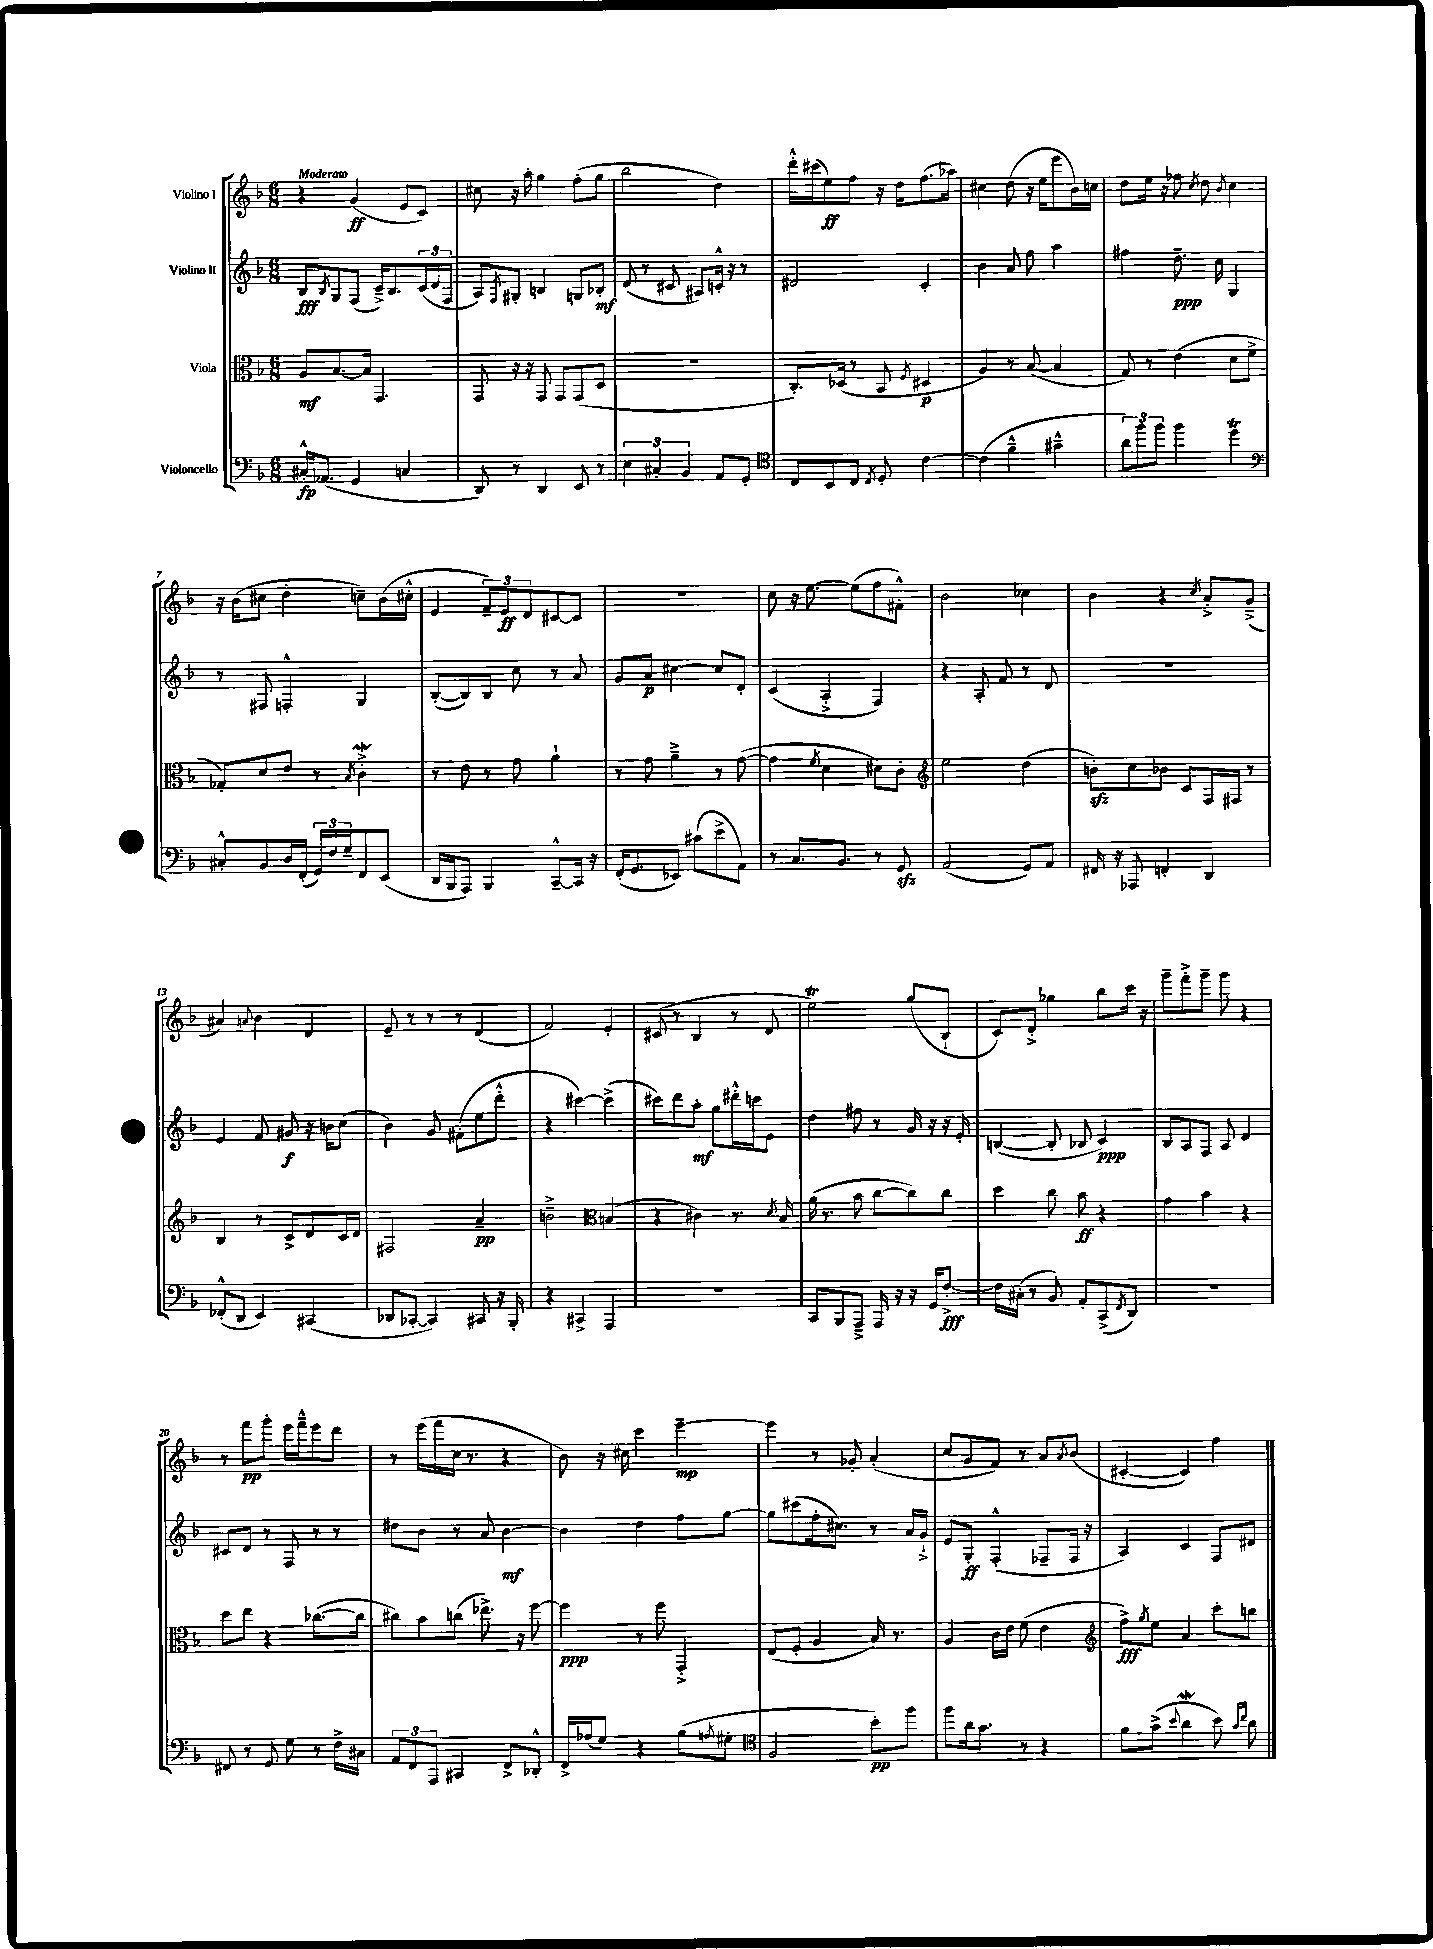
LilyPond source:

<<
\new StaffGroup <<
\new Staff = "s0" \with { instrumentName = "Violino I" } {
    \clef treble \key f \major \numericTimeSignature \time 6/8 \tempo "Moderato"
    r4 g'4\ff( e'8 c'8) |
    cis''8 r16 a''16-. g''4 f''8-.( g''8 |
    bes''2 d''4) |
    d'''16-.-^ cis'''16( e''8\ff) f''8 r16 d''16 f''8.( aes''16) |
    cis''4 d''8( r16 e''16 e'''8 bes'16) c''16 |
    d''8 e''16 r16 fes''8 \acciaccatura { c''8 } d''8 \acciaccatura { bes'8 } c''4 |
    r16 bes'16( cis''8 d''4-. c''8--) bes'16( cis''16-.-^ |
    e'4 \tuplet 3/2 { f'8--) e'8\ff d'8 } cis'8~ cis'8 |
    R2. |
    c''8 r16 e''8.~ e''8( f''8 fis'8-.-^) |
    bes'2 ces''4 |
    bes'4 r4 \acciaccatura { c''8 } a'8-.-> g'8--->( |
    ais'4) \appoggiatura { a'8 } bes'4 d'4 |
    e'8-- r8 r8 r8 d'4( |
    f'2) e'4-. |
    cis'8( r8 bes4 r8 d'8 |
    e''2\trill) g''8( bes8-! |
    c'8) d'8-.-> ges''4 bes''8 c'''16 r16 |
    g'''8-- f'''8-.-> g'''8-- g'''8 r4 |
    r8 f'''8\pp g'''8-. e'''16 f'''16---^ e'''8 d'''8 |
    r8 e'''16( f'''16 c''16 r8. r4 |
    bes'8) r16 cis''16 c'''4 e'''4~--\mp |
    e'''4 r8 ges'8-. a'4-.( |
    c''8 g'8 f'8) r8 a'8 \acciaccatura { a'8 } bes'8( |
    cis'4~-. cis'4) f''4 \bar "|." |
}
\new Staff = "s1" \with { instrumentName = "Violino II" } {
    \clef treble \key f \major \numericTimeSignature \time 6/8
    bes8\fff \acciaccatura { bes8 } g8 f8( c'16--->) bes8. \tuplet 3/2 { c'16( d'16 f16 } |
    a8) \acciaccatura { f8 } gis8-. b4 g8 bes8-.\mf |
    d'8( r8 cis'8 ais8) c'16-.-^ r16 r8 |
    dis'2 c'4-. |
    bes'4 a'8 f''8 a''4 |
    fis''4 d''8.--\ppp c''16 g4 |
    r8 fis8 f4-.-^ g4 |
    bes8~-.( bes8) bes8 c''8 r8 a'8 |
    g'8 a'8\p cis''4~ cis''8 d'8-. |
    c'4( a4-.-> f4) |
    r4 a8-. f'8 r8 d'8 |
    R2. |
    e'4 f'8 gis'8\f r16 b'16 c''8( |
    bes'4) g'8 fis'8-.( e''8 d'''8-.-^ |
    r4 cis'''4~) cis'''4->( |
    cis'''8) d'''8 a''8-.\mf g''8 dis'''16-.-^ c'''16 e'8 |
    d''4 fis''8 r8 g'16 r16 r16 e'16-. |
    b4~( b8-. bes8 c'4\ppp) |
    bes8 a8 f8 a8 d'4 |
    cis'8 d'8 r8 f8 r8 r8 |
    dis''8 bes'8 r8 a'8 bes'4~\mf |
    bes'4 d''4 f''8 g''8~ |
    g''8 cis'''8( f''16-. cis''8.) r8 a'16 g'16-!-> |
    e'8 g8-.\ff f4-.-^( fes8-- fes16 r16 |
    a4) c'4 f8 dis'8 \bar "|." |
}
\new Staff = "s2" \with { instrumentName = "Viola" } {
    \clef alto \key f \major \numericTimeSignature \time 6/8
    a8\mf bes8.~ bes16 g,4. |
    g,8 r16 r16 g,8 g,8 g,8( d8 |
    R2. |
    c8.-.) des16( r8 bes,8 \acciaccatura { f8 } dis4\p |
    a4) r8 bes8~( bes4 |
    g8) r8 e'4( d'8 f'8-> |
    ges8-.) d'8 e'8 r8 \acciaccatura { bes8 } c'4-.->\mordent |
    r8 e'8 r8 g'8 a'4-! |
    r8 g'8 a'4---> r8 g'8~( |
    g'4 \acciaccatura { f'8 } d'4 dis'8) c'8-. |
    \clef treble e''2 d''4( |
    b'8-.\sfz) c''8 bes'8 c'8 f16 fis16 r8 |
    bes4 r8 c'8-> d'8 c'16 d'16 |
    fis2 a'4--\pp |
    b'2---> \clef alto b4( |
    r4 cis'4) r8. \acciaccatura { d'8 } bes16 |
    a'16( r8. bes'8 c''8~ c''8) c''8 |
    d''4 c''8 bes'8\ff r4 |
    g'4 bes'4 r4 |
    d''8 e''8 r4 ces''8.~( ces''16 |
    cis''8) bes'8 c''8( ees''8.->) r16 f''8~ |
    f''4\ppp r8 f''8 g,4-.-> |
    e8( f8-. a4 bes16) r8. |
    a4 c'16 e'16 f'8( e'4 |
    \clef treble f''8->\fff) \acciaccatura { g''8 } e''8 a'4 c'''8-. b''8 \bar "|." |
}
\new Staff = "s3" \with { instrumentName = "Violoncello" } {
    \clef bass \key f \major \numericTimeSignature \time 6/8
    cis16-.-^\fp aes,8.( g,4 c4 |
    d,8) r8 d,4 e,8 r8 |
    \tuplet 3/2 { e4 cis4-. bes,4 } a,8 g,8-. |
    \clef tenor c8 bes,8 c8 \acciaccatura { c8 } d8-. c'4~ |
    c'4( f'4---^ gis'4---^ |
    \tuplet 3/2 { a'8) f''8 f''8 } f''4 d''4\trill |
    \clef bass cis8-.-^ bes,8 d16 f,16-.( \tuplet 3/2 { g,16) f16 g16-- } f,8 e,8( |
    d,16 bes,,16 a,,8) bes,,4 c,8~---^ c,16 r16 |
    f,16-.( g,8. ees,8) cis'8( e'8-> a,8) |
    r8 c8. bes,8. r8 g,8\sfz |
    a,2( g,8) a,8 |
    fis,16 r16 aes,,8 f,4-. d,4 |
    fes,8-.-^( d,8 e,4) cis,4( |
    des,8 ces,8~-. ces,4) cis,8 r16 bes,,16-. |
    r4 cis,4-> a,,4 |
    R2. |
    c,8 bes,,8 a,,8---> a,,16 r16 r16 g,16 f8~-.->\fff |
    f16 cis16-.( r8 bes,8) a,8-. c,8->( \acciaccatura { f,8 } d,8) |
    R2. |
    fis,8 r8 g,8 g8 r8 f16-> cis16 |
    \tuplet 3/2 { a,8 f,8 a,,8 } cis,4 f,8-> des,8-.-^ |
    f,16-> aes16( g8) r4 bes8( \acciaccatura { a8 } gis8-. |
    \clef tenor f2 bes'8-.\pp) f''8 |
    f''8 a'16 g'8. r8 r4 |
    f'8 g'8->( \appoggiatura { bes'8 } a'4\mordent bes'8) \grace { g'16 c''16 } a'8 \bar "|." |
}
>>
>>
